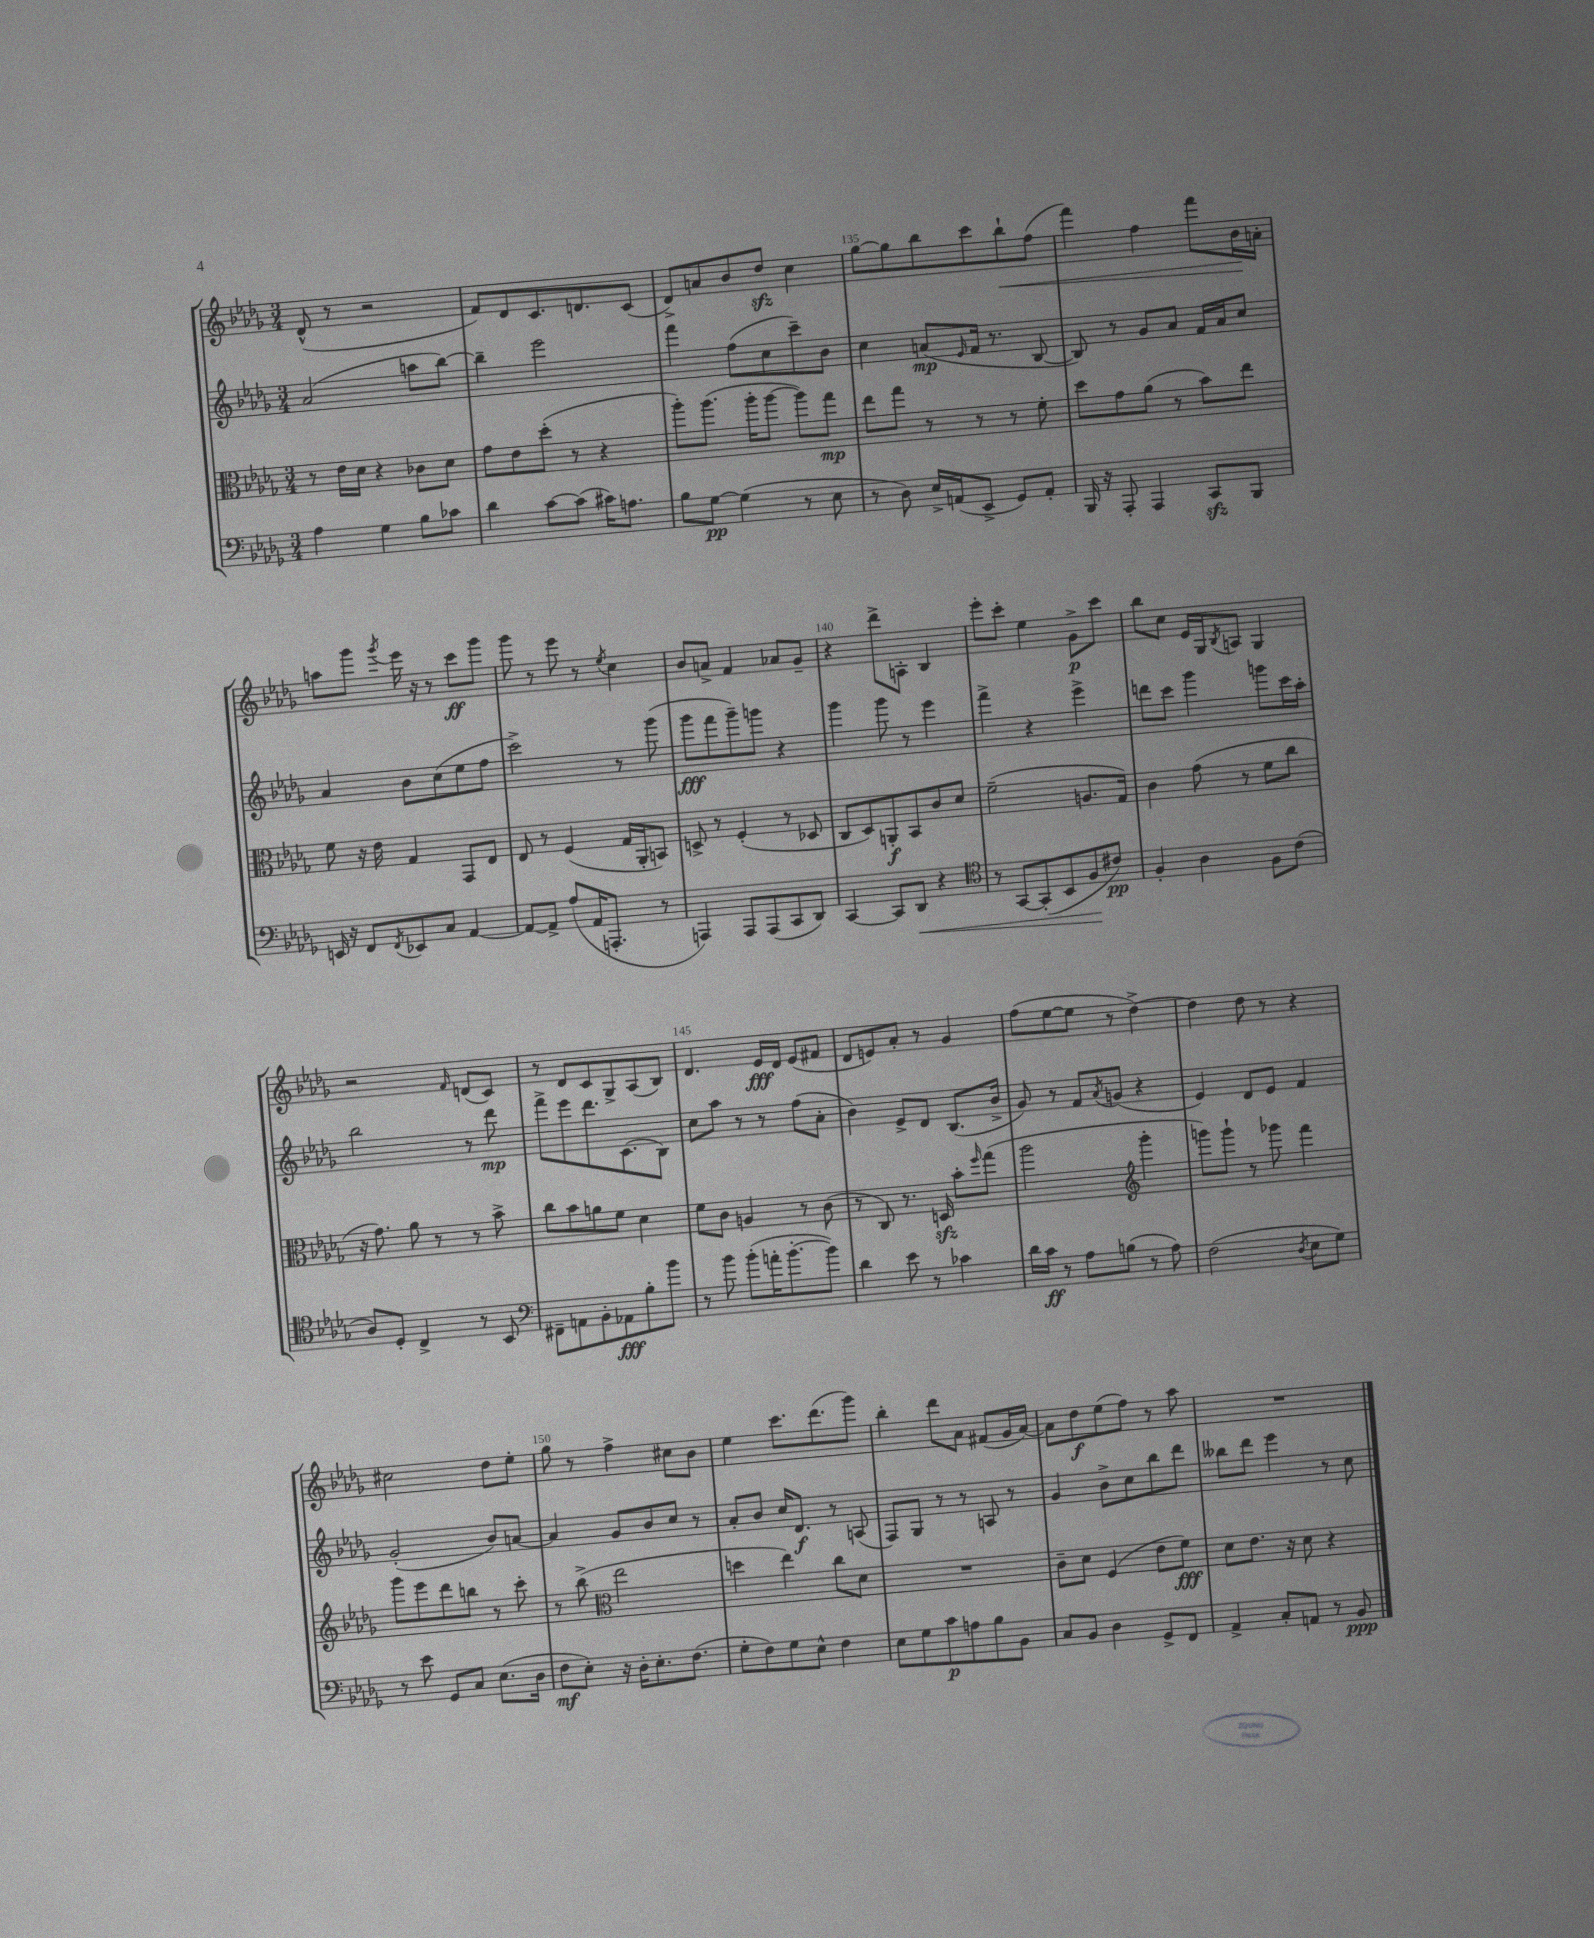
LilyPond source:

<<
\new StaffGroup <<
\new Staff = "s0" {
    \clef treble \key des \major \numericTimeSignature \time 3/4
    des'8-^( r8 r2 |
    f'8) des'8 c'8. d'8. c'8( |
    des'8->) a'8 bes'8 des''8\sfz c''4 |
    ges''8~ ges''8 bes''8 c'''8 bes''8-!\< f''8( |
    f'''4) f''4 f'''8 bes'16\! a'16-. |
    a''8 ges'''8 \acciaccatura { ges'''8 } ees'''16 r16 r8 c'''8\ff ges'''8 |
    ges'''8 r8 ees'''8 r8 \acciaccatura { ees''8 } c''4 |
    bes'8 a'8-> f'4 aes'8 ges'8-- |
    r4 des'''8-> a8-. bes4 |
    ees'''8-. c'''8-. ees''4 ges'8->\p c'''8 |
    bes''8 c''8 ees'16 ges16 \acciaccatura { bes8 } a8 ges4 |
    r2 \grace { f'16 } d'8( c'8) |
    r8 des'8 c'8 ges8-> aes8( bes8) |
    des'4. ees'16\fff des'16 ees'8( fis'8 |
    des'8 e'8) aes'8-. r8 ges'4 |
    f''8( ees''8~ ees''8 r8 des''4~->) |
    des''4 des''8 r8 r4 |
    cis''2 des''8 ees''8-. |
    ges''8 r8 f''4-> cis''8 bes'8 |
    ees''4 c'''8. des'''8.( ges'''8) |
    bes''4-. des'''8 aes'8 fis'8( ges'16 aes'16~) |
    aes'8 des''8\f ees''8( f''8) r8 aes''8 |
    R2. \bar "|." |
}
\new Staff = "s1" {
    \clef treble \key des \major \numericTimeSignature \time 3/4
    aes'2( a''8 bes''8~) |
    bes''4-- ees'''2 |
    f'''4 f''8( c''8 c'''8--) bes'8 |
    c''4 a'8\mp( \grace { ees'16 } f'16 r8. bes8~ |
    bes8) r8 ges'8 aes'8 f'16 aes'16 c''8 |
    aes'4 bes'8 c''8( ees''8 f''8 |
    c'''2->) r8 ges'''8( |
    ges'''8\fff f'''8 ges'''8--) g'''8 r4 |
    ges'''4 ges'''8 r8 ees'''4 |
    f'''4-> r4 ees'''4-> |
    d'''8 c'''8 ges'''4 g'''8 c'''16 aes''16-. |
    bes''2 r8 des'''8\mp |
    f'''8-> ees'''8 des'''8. c'8.( bes8) |
    c''8 aes''8 r8 r8 f''8( aes'8-. |
    bes'4) ees'8-> des'8 bes8.( bes'16-> |
    ges'8) r8 f'8 \acciaccatura { aes'8 } g'8( r4 |
    ees'4) des'8 ees'8 f'4 |
    ges'2-.( bes'8) a'8~ |
    a'4 ges'8 bes'8 c''8 r8 |
    aes'8-. bes'8 c''16 des'8.\f r8 a8( |
    f8) ges8 r8 r8 a8 r8 |
    ges'4 bes'8-> c''8 bes''8 des'''8 |
    beses''8 des'''8 ees'''4 r8 c''8 \bar "|." |
}
\new Staff = "s2" {
    \clef alto \key des \major \numericTimeSignature \time 3/4
    r8 ees'16 des'16 r4 ces'8 des'8 |
    ges'8 ees'8 des''8-.( r8 r4 |
    aes''8-.) aes''8.( aes''16-. aes''8~ aes''8) ges''8\mp |
    ees''8 ges''8 r8 r8 r8 f'8-. |
    des''8 ges'8 aes'8( r8 bes'8) ees''8 |
    f'8 r16 ees'16 ges4 ges,8 ees8 |
    ees8 r8 f4( ges16 aes,16-. b,8) |
    d8-> r8 f4-.( r8 des8 |
    c8 des8) a,8-.\f bes,8 c'8 des'8 |
    f'2--( a8. ges16) |
    c'4 ges'8( r8 f'8 c''8 |
    r16 ges'8.) aes'8 r8 r8 bes'8-> |
    c''8 bes'8 a'8 f'8 des'4 |
    f'8 c'8 a4 r8 c'8( |
    r8 c8) r8. d16\sfz bes'8-. \grace { f''16 } ges''8( |
    aes''2 \clef treble ges'''4-. |
    g'''8) g'''8-! r8 ges'''8 f'''4 |
    ges'''8 ees'''8 des'''8 b''8 r8 c'''8-. |
    r8 bes''8->( \clef alto ees''2 |
    d''4 ees''4) c''8 des'8 |
    R2. |
    c'8-- des'8 f4( ees'8 f'8\fff) |
    des'8 ees'8. r16 des'8 r4 \bar "|." |
}
\new Staff = "s3" {
    \clef bass \key des \major \numericTimeSignature \time 3/4
    aes4 ges4 bes8 ces'8 |
    des'4 c'8~ c'8( cis'16) a8. |
    bes8 ges8~\pp ges4( r8 ees8 |
    r8 des8) ees16-> a,16( ees,8-> ges,8) a,8-. |
    bes,,16 r16 aes,,8-. aes,,4 c,8\sfz bes,,8 |
    e,16 r16 f,8 \acciaccatura { f,8 } ees,8 c8 aes,4~ |
    aes,8~ aes,8-> aes8( aes,16 a,,8.-. r8 |
    a,,4) a,,8 a,,8( c,8 des,8) |
    c,4~ c,8 des,8\< r4 |
    \clef tenor r8 ges,8~ ges,8-.( bes,8 f8\! cis'8\pp) |
    f4-. aes4 f8 c'8( |
    aes8) des8-. c4-> r8 bes,8 |
    \clef bass fis,8-- a,8 bes,8-. aes,8\fff bes8-. bes'8 |
    r8 bes'8 bes'8-.( a'16-. bes'8.~-. bes'8) |
    des'4 ees'8 r8 ces'4 |
    des'16 c'16\ff r8 aes8 b8( r8 aes8) |
    f2( \acciaccatura { des8 } ees8 ges8) |
    r8 ees'8 ges,8 c8 ees8.( des16 |
    f8\mf ees8-.) r16 des16-. ees8.-. f8.( |
    ges8-. f8) ges8 ees8-^ f4 |
    ees8 ges8 c'8\p a8 bes8 bes,8 |
    c8 bes,8 des4 ges,8-> f,8 |
    aes,4-> c8-. a,8 r8 bes,8\ppp \bar "|." |
}
>>
>>
\layout { \context { \Score currentBarNumber = #132 \override BarNumber.break-visibility = ##(#f #t #t) barNumberVisibility = #(every-nth-bar-number-visible 5) } }
